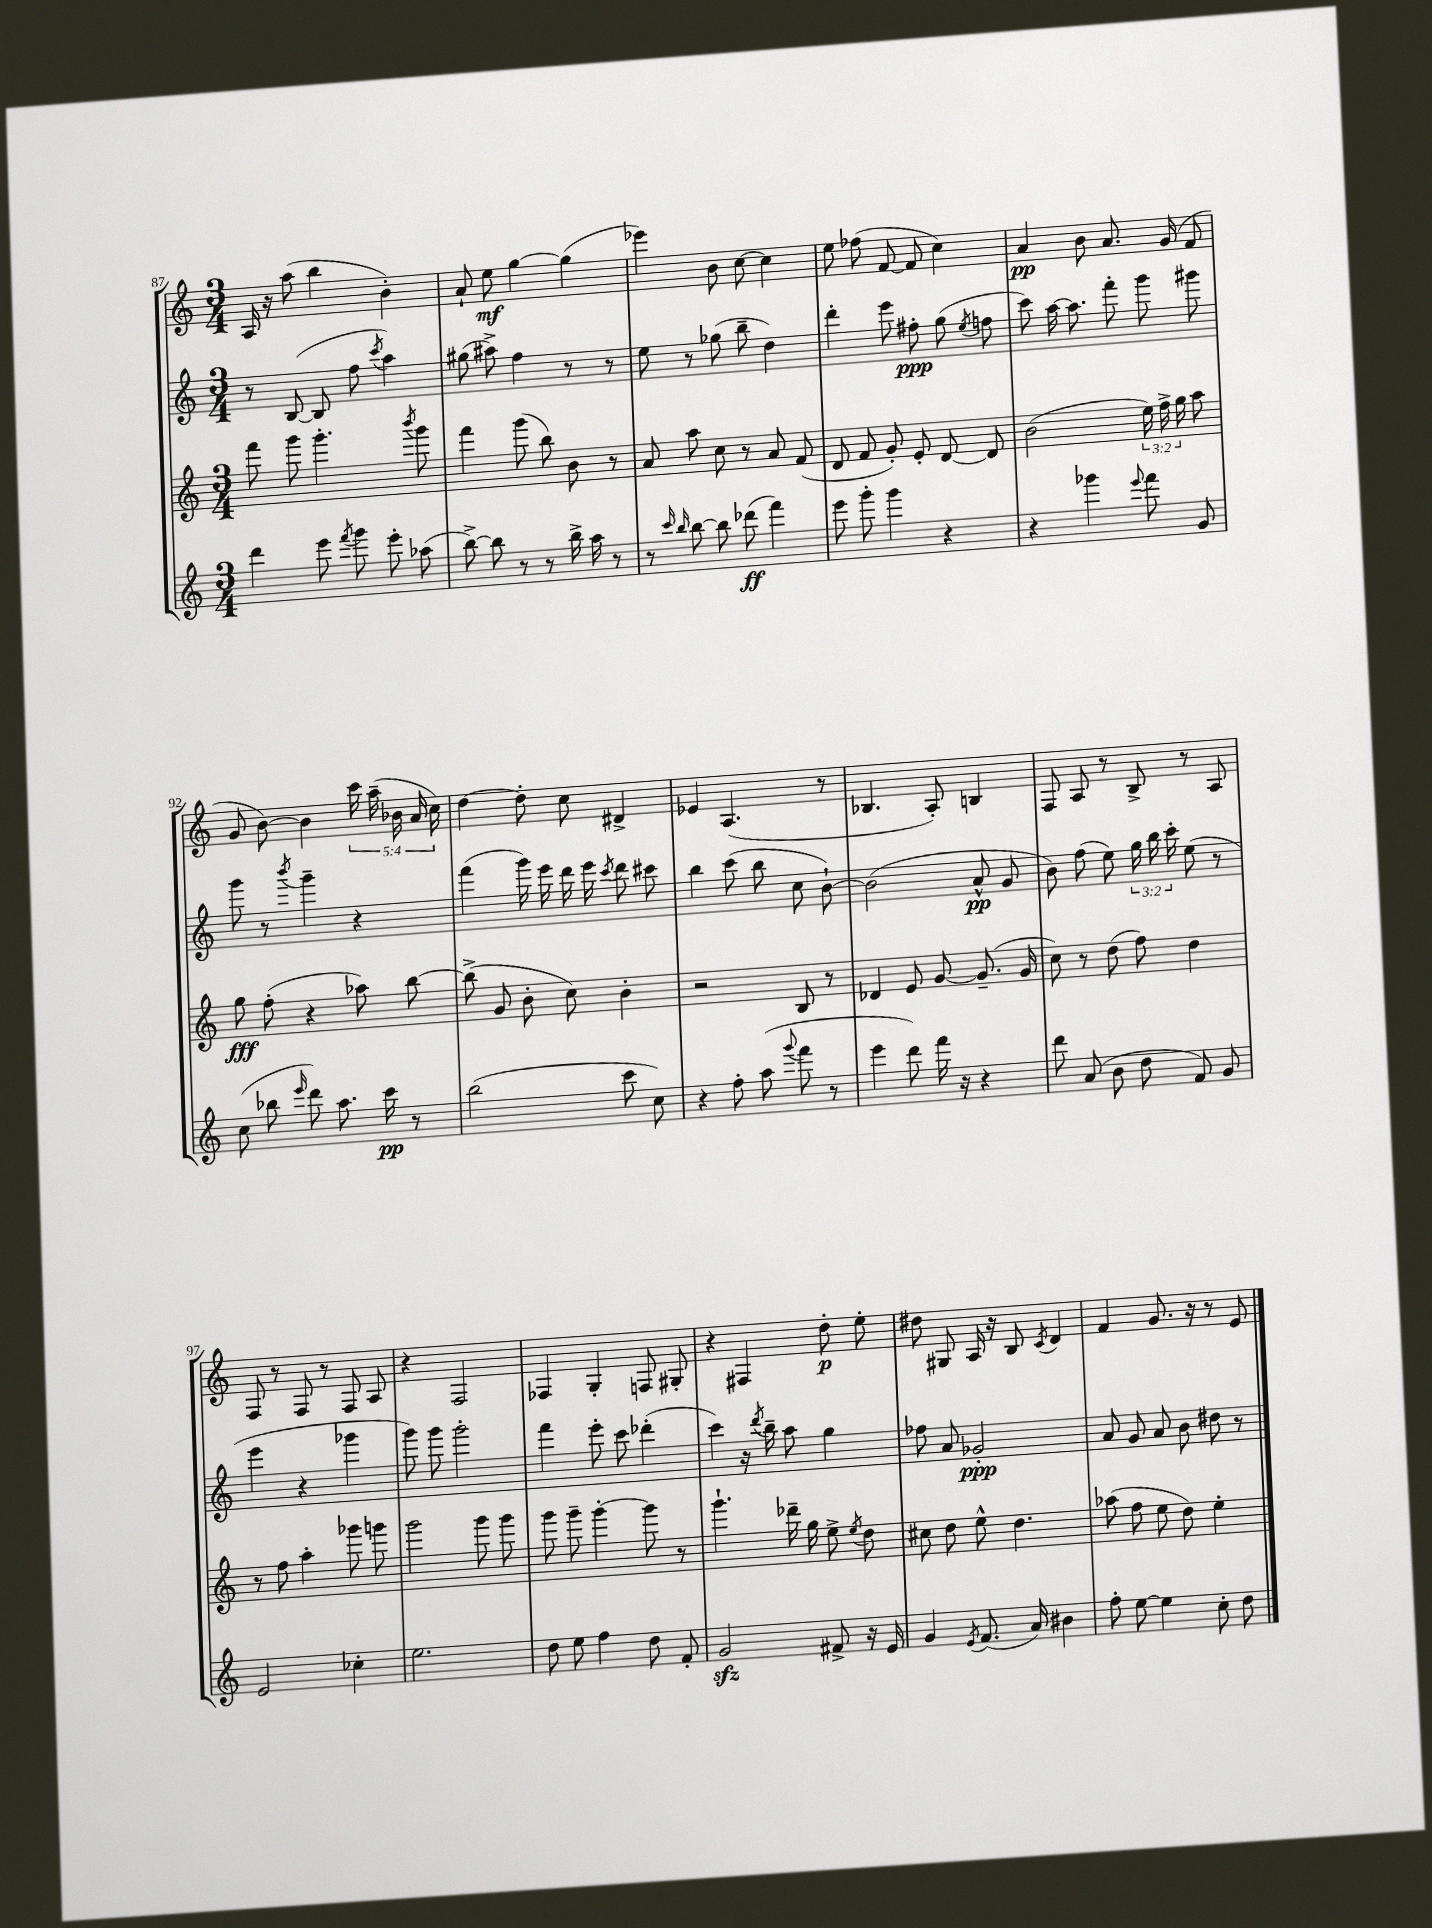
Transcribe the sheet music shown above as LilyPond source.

<<
\new StaffGroup <<
\new Staff = "s0" {
    \clef treble \key c \major \numericTimeSignature \time 3/4 \override Staff.TupletNumber.text = #tuplet-number::calc-fraction-text
    \autoBeamOff a16 r16 a''8( b''4 b'4-.) |
    a'8-! e''8\mf g''4~ g''4( |
    ees'''4) b'8 c''8~ c''4 |
    e''8 fes''8( f'8~ f'8 c''4) |
    a'4\pp b'8 a'8. g'16( f'8 |
    g'8 b'8~) b'4 \tuplet 5/4 { c'''16 a''16--( bes'16 a'16 c''16) } |
    d''4~ d''8-. c''8 dis'4-> |
    ees'4 a4.( r8 |
    bes4. a8-.) b4 |
    f8 a8 r8 b8-> r8 a8 |
    f8 r8 f8 r8 f8 a8 |
    r4 f2 |
    fes4 g4-. f8 gis8-. |
    r4 fis4 d''8-.\p e''8-. |
    dis''8 gis8 a16 r16 b8 \acciaccatura { c'8 } d'4 |
    f'4 g'8. r16 r8 e'8 \bar "|." |
}
\new Staff = "s1" {
    \clef treble \key c \major \numericTimeSignature \time 3/4 \override Staff.TupletNumber.text = #tuplet-number::calc-fraction-text
    \autoBeamOff r8 b8~( b8 f''8 \acciaccatura { c'''8 } a''4) |
    gis''8( ais''8->) f''4 r8 r8 |
    e''8 r8 ges''8( b''8-- d''4) |
    d'''4-. e'''8 fis''8-.\ppp g''8( \acciaccatura { e''8 } f''8 |
    c'''8) a''16~ a''8. f'''8-. g'''8 gis'''8 |
    g'''8 r8 \acciaccatura { b'''8 } g'''4-- r4 |
    f'''4( g'''16) e'''16 d'''16 e'''16 \acciaccatura { c'''8 } d'''8 cis'''8 |
    b''4 c'''8( b''8 c''8 b'8~-!) |
    b'2( a'8-^\pp g'8 |
    b'8) f''8( e''8) \tuplet 3/2 { g''16 b''16 c'''16-. } e''8( r8 |
    e'''4 r4 ges'''4 |
    g'''8) g'''8 g'''2-. |
    f'''4 e'''8-. c'''8 des'''4-.( |
    c'''4) r16 \acciaccatura { d'''8 } b''16-- a''8 g''4 |
    fes''8 a'8 ges'2-.\ppp |
    a'8 g'8 a'8 b'8 dis''8 r8 \bar "|." |
}
\new Staff = "s2" {
    \clef treble \key c \major \numericTimeSignature \time 3/4 \override Staff.TupletNumber.text = #tuplet-number::calc-fraction-text
    \autoBeamOff f'''8 g'''8 g'''4.-. \acciaccatura { b'''8 } g'''8 |
    f'''4 g'''8( b''8) b'8 r8 |
    a'8 a''8 c''8 r8 a'8 f'8( |
    d'8 f'8 g'8-.) e'8-. d'8~ d'8 |
    b'2( \tuplet 3/2 { e''16) f''16-> g''16 } a''8 |
    g''8\fff f''8-.( r4 aes''8) b''8~ |
    b''8->( g'8 b'8-. c''8) b'4-. |
    r2 b8 r8 |
    des'4 e'8 g'8~ g'8.--( g'16 |
    c''8) r8 d''8( f''8) d''4 |
    r8 f''8 a''4-. ges'''8 g'''8 |
    g'''2 g'''8 g'''8 |
    g'''8 g'''8-- g'''4~-. g'''8 r8 |
    g'''4.-! des'''16-- g''16 e''8-> \acciaccatura { e''8 } d''8 |
    cis''8 d''8 e''8-^ d''4. |
    aes''8( f''8 e''8 d''8) e''4-. \bar "|." |
}
\new Staff = "s3" {
    \clef treble \key c \major \numericTimeSignature \time 3/4
    \autoBeamOff d'''4 e'''8 \acciaccatura { f'''8 } g'''8 e'''8-. aes''8( |
    b''8~->) b''8 r8 r8 b''16-> a''16 r8 |
    r8 \grace { c'''16 b''16 } b''8~ b''8 des'''8\ff( f'''4) |
    e'''8 g'''8-. g'''4 r4 |
    r4 ges'''4 \appoggiatura { e'''8 } f'''8 g'8 |
    c''8( bes''8 \grace { e'''16 } d'''8) a''8. c'''16\pp r8 |
    b''2( c'''8 c''8) |
    r4 f''8-. a''8( \appoggiatura { g'''8 } f'''8 r8 |
    e'''4 d'''8) f'''16 r16 r4 |
    d'''8 a'8( b'8 d''8 f'8) g'8 |
    e'2 ces''4-. |
    e''2. |
    d''8 e''8 f''4 d''8 f'8-. |
    g'2\sfz fis'8-> r16 e'16 |
    g'4 \acciaccatura { e'8 } f'8.( a'16) bis'4 |
    f''8-. e''8~ e''4 c''8-. d''8 \bar "|." |
}
>>
>>
\layout { \context { \Score currentBarNumber = #87 } }
